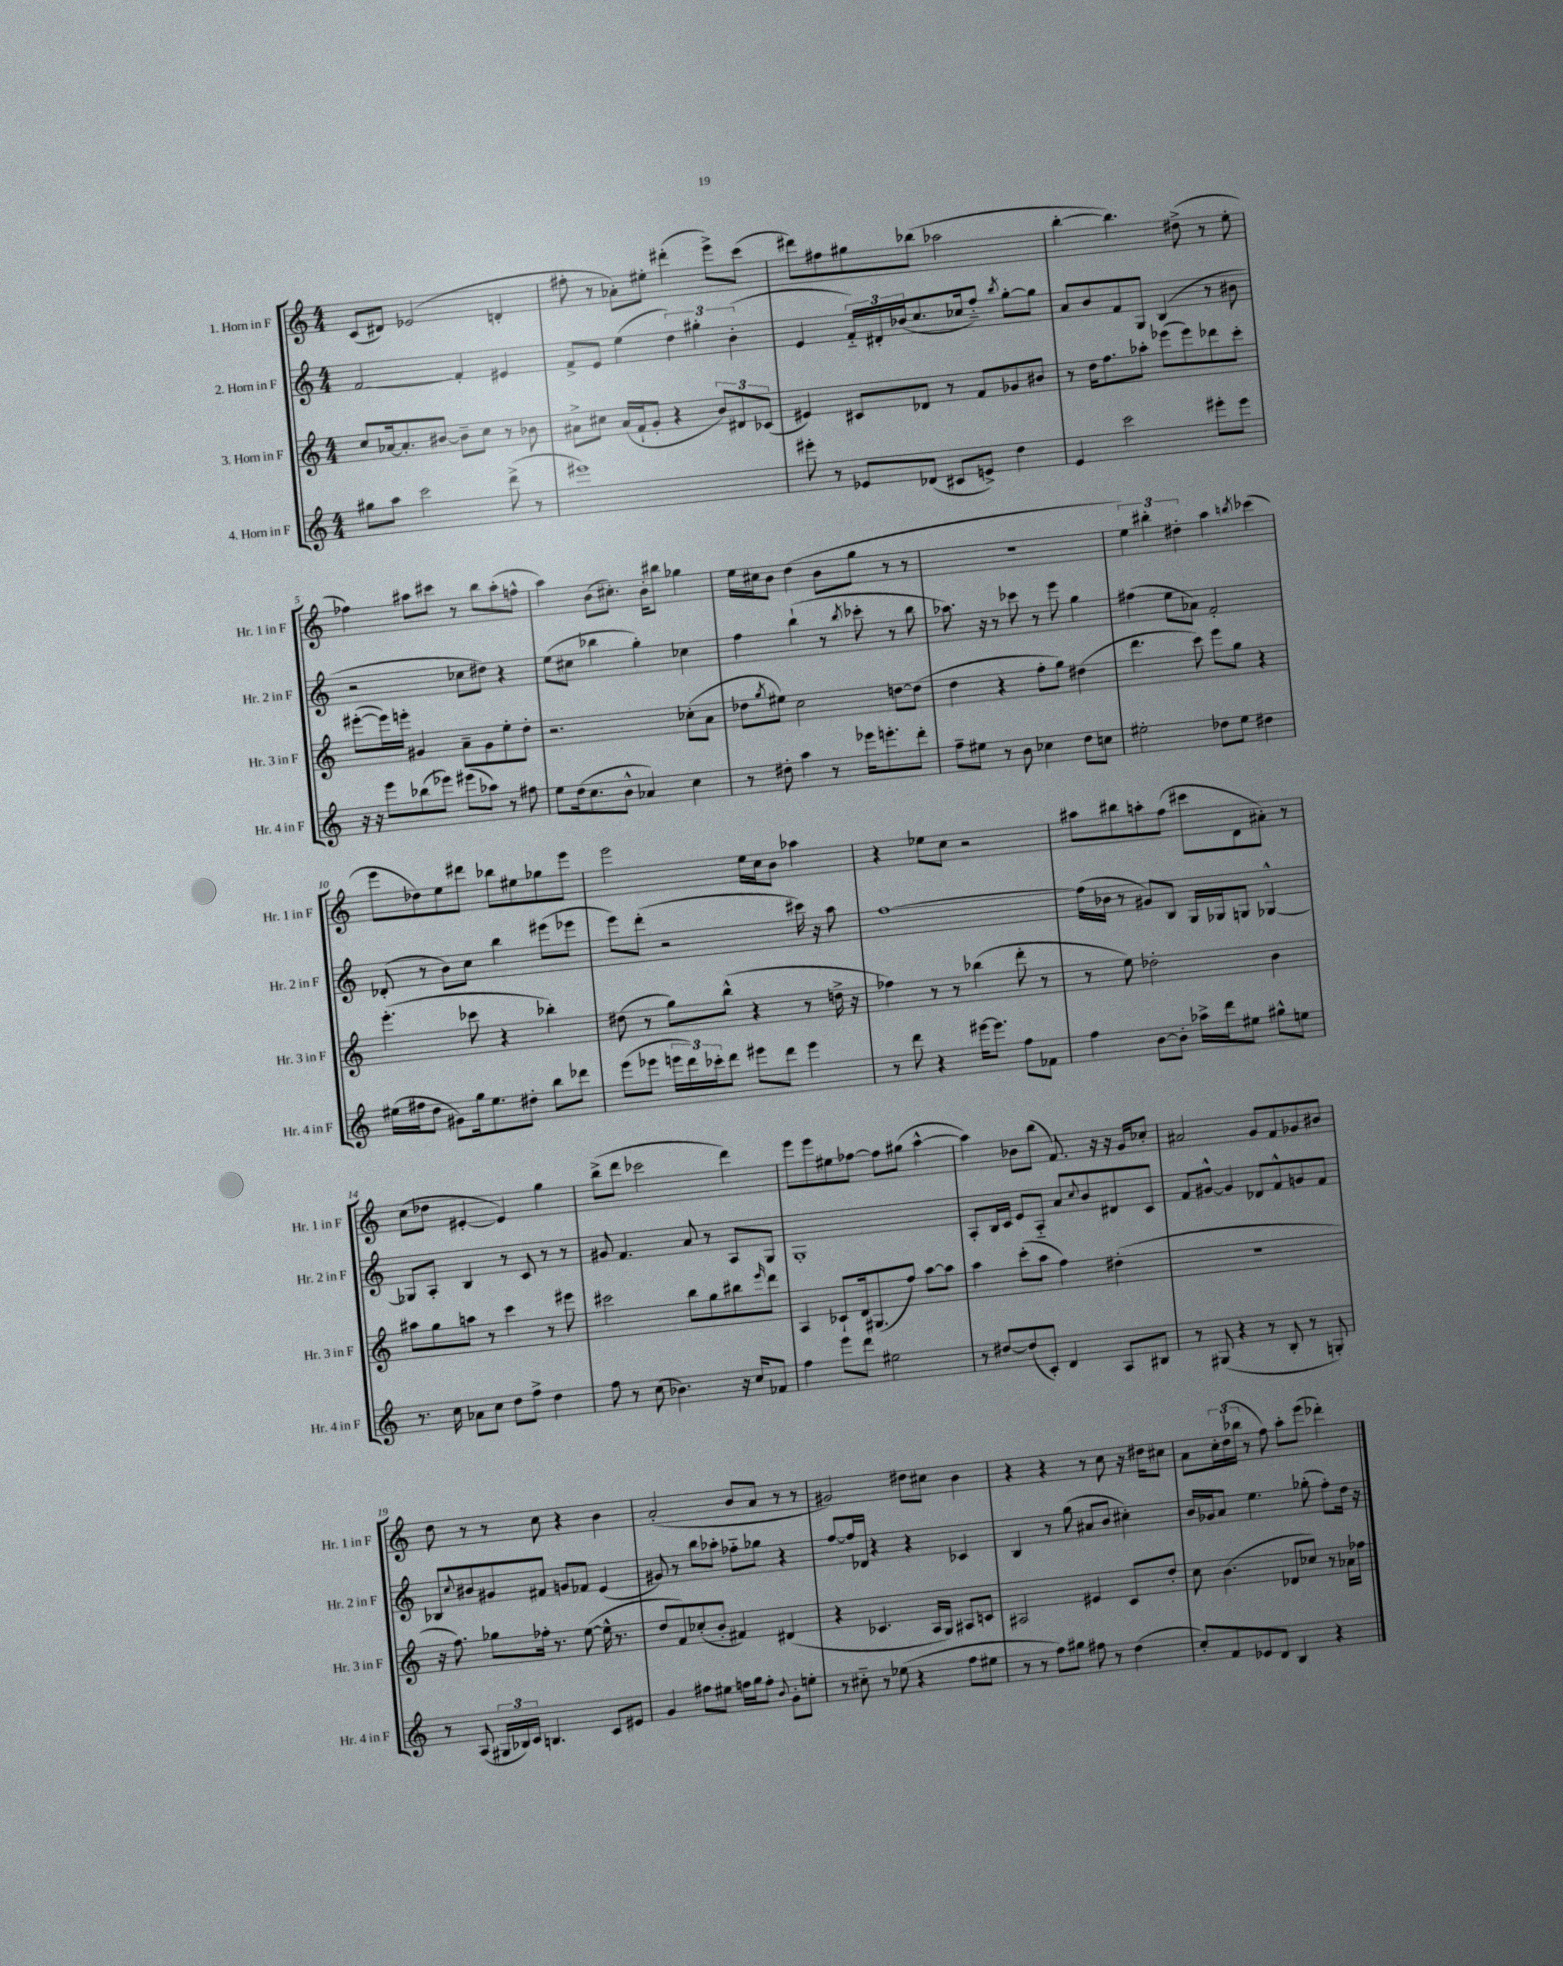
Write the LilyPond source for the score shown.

<<
\new StaffGroup <<
\new Staff = "s0" \with { instrumentName = "1. Horn in F" shortInstrumentName = "Hr. 1 in F" } {
    \clef treble \key c \major \numericTimeSignature \time 4/4
    c'8( dis'8) ees'2( d'4-. |
    fis''8-. r8 aes'8-.) eis''8-. dis'''4-.( e'''8->) c'''8( |
    dis'''8) fis''8 gis''8 bes''8( aes''2 |
    b''4~-. b''4.) dis''8->( r8 e''8-. |
    fes''4) ais''8 cis'''8 r8 b''8 ais''8-.( f''8-^ |
    a''4) b'8( cis''8.-.) b'16-. bis''8 ges''4 |
    e''16 cis''16 b'8 d''4( b'8 g''8 r8 r8 |
    R1 |
    \tuplet 3/2 { e''4) bis''4-. dis''4-. } a''4 \acciaccatura { b''8 } ces'''4( |
    e'''8 des''8) e''8 dis'''8 bes''8 eis''8 ges''8 e'''8 |
    e'''2 e''16 c''16 b'8 aes''4 |
    r4 ees''8 c''8 r2 |
    ais''8 bis''8 a''8-. f''8( cis'''8 d'8 ais'8-.) r8 |
    c''8( des''8 eis'4~-. eis'4) g''4 |
    b''8->( d'''8 ces'''2 d'''4) |
    e'''8 e'''8 eis''8 fes''8~ fes''8 gis''8( a''4~-^ |
    a''4) bes'8 b''8( f'8.) r16 r16 g'16 ces''8-. |
    ais'2 g'8 f'8 ges'8 bis'8 |
    d''8 r8 r8 c''8 r4 b'4 |
    a'2-.( b'8 a'8 r8 r8 |
    gis'2) dis''8 cis''8 b'4 |
    r4 r4 r8 c''8 r16 dis''16 cis''8 |
    a'8 \tuplet 3/2 { c''16-. d''16( bes''16 } r8 f''8) a''8-. e'''8( des'''4-.) \bar "|." |
}
\new Staff = "s1" \with { instrumentName = "2. Horn in F" shortInstrumentName = "Hr. 2 in F" } {
    \clef treble \key c \major \numericTimeSignature \time 4/4
    f'2~ f'4-. eis'4 |
    f'8-> e'8 e''4( \tuplet 3/2 { d''4) gis''4-. b'4-.( } |
    e'4 \tuplet 3/2 { f'16-_) dis'16-. bes'16( } c''8. ces''16 f''8-_) \acciaccatura { b''8 } g''8~-. g''8 |
    a'8 b'8 f'8 g8 b4( r8 bis'8 |
    r2 ces''8 dis''8) r4 |
    e''8( cis''8 bes''4 g''4-.) ces''4 |
    f''4 b''4-!( r8 \acciaccatura { b''8 } ces'''8-. r8 b''8 |
    aes''8.) r16 r8 ces'''8 r8 e'''8 g''4 |
    fis''4( e''8 aes'8) f'2-. |
    des'8-.( r8 b'8) c''8 b''4 eis'''8( ees'''8 |
    e'''8) d'''8-.( r2 cis'''16) r16 a''8 |
    f''1~ |
    f''16( bes'16 r8 gis'8) b8 g16 ges16 g8 ges4~-^ |
    ges8 a8-. b4 r8 c'8 r8 r8 |
    gis'8 f'4. a'8 r8 a8 g8 |
    g1-. |
    a8-. b16 c'16 e'8 a8-_ a'8 \appoggiatura { c''8 } b'8 dis'8 c'8 |
    f'8 gis'8~-^ gis'4 des'8 f'8-^ g'8 f'8 |
    bes8 \appoggiatura { c''8 } bis'8 gis'8 fis'8 g'8 fes'8 e'4( |
    gis'8) r8 b''8 aes''8-. fes''8-_ ges''8 r4 |
    f''8~ f''16 des'16 r4 r4 ces'4 |
    b4 r8 g''8( ais'8 b'8 cis''4-.) |
    b'16 ges'16 a'8 e''4. ges''8-.( f''8-.) d''16 r16 \bar "|." |
}
\new Staff = "s2" \with { instrumentName = "3. Horn in F" shortInstrumentName = "Hr. 3 in F" } {
    \clef treble \key c \major \numericTimeSignature \time 4/4
    c''8 aes'16~ aes'8.-. bis'8~ bis'8-- c''8 r8 bes'8 |
    ais'8-> cis''8 ais'16( f'16-! g'8-. r4 \tuplet 3/2 { b'8) dis'8 ces'8( } |
    eis'4) cis'8 des'8 r8 f'8 ges'8 bis'8 |
    r8 d''16 f''8. aes''8-. ees'''8( ees'''8) des'''8 c'''8-. |
    eis'''8~-.( eis'''16) e'''16-. gis'4 a'8-- gis'8 e''8-. d''8-. |
    r2. ces''8-.( a'8 |
    des''8 \acciaccatura { g''8 } eis''8) c''2 d''8~ d''8( |
    d''4 r4 f''8-. g''8) dis''4( |
    d'''4. c'''8) e'''8 g''8 r4 |
    e'''4.-.( ces'''8 r4 bes''4-.) |
    dis''8( r8 g''8) b''8-^( r4 r8 d''16-> r16 |
    fes''4) r8 r8 bes''4( d'''8-. r8 |
    r8 e''8) des''2-. b'4 |
    ais''8 g''8 a''8 r8 c'''4 r8 eis'''8 |
    cis'''2 b''8 g''8 bis''8 \grace { e'''16 } d'''8 |
    a4 ces'8-! d'16 gis8.( f''8) a''8~ a''8 |
    a''4 c'''8-.( a''8 f''4) dis''4-.( |
    r1 |
    r16 f''8.) ges''8 fes''16-. r8. e''8~( e''16-^ r8. |
    d''8 f'8) ces''8-.( b'8-. fis'4) dis'4( |
    r4 ces'4. a16 g16) ais8 c'8 |
    ais2 eis'4 c'8 d''8-. |
    c''8 b'4.( des'8 ces''8) r8 aes'16 fes''16 \bar "|." |
}
\new Staff = "s3" \with { instrumentName = "4. Horn in F" shortInstrumentName = "Hr. 4 in F" } {
    \clef treble \key c \major \numericTimeSignature \time 4/4
    gis''8 a''8 c'''2 d'''8->( r8 |
    eis'''1) |
    eis'''8-. r8 ees'8 des'8( cis'8 e'8->) d''4 |
    e'4 c'''2 eis'''8-. eis'''8 |
    r16 r16 e'''8 bes''8( ees'''8) eis'''8( aes''8) r8 fis''8 |
    e''8 d''16( c''8. b'8-^ aes'4) c''4 |
    r8 dis''8-. a''4 r8 ees'''16 e'''8.-. d'''8-. |
    f''8-- eis''8 r8 b'8 ces''4 d''8 c''8 |
    eis''2-. des''8 eis''8 dis''4 |
    eis''16( fis''16 d''8 gis'8) g''16 eis''8. dis''8-. b''8 des'''8 |
    e'''8( ees'''8 \tuplet 3/2 { e'''16 d'''16) ces'''16-. } d'''8 eis'''8 d'''8 eis'''4 |
    r8 d'''8 r4 eis'''16~ eis'''8. f''8 fes'8 |
    f''4 b'8~ b'8-. aes''16-> d'''16 eis''8 gis''8-^ e''8 |
    r8. c''16 aes'8 c''8 d''8 f''8-> d''4 |
    f''8 r8 c''8( bes'4.) r16 c''16 fes'8 |
    f''4 e'''8 d'''8 eis''2 |
    r8 dis''8~ dis''8( c'8-.) d'4 a8 bis8 |
    r8 gis8( r4 r8 b8-. r8 g8-.) |
    r8 a8( \tuplet 3/2 { gis16 bes16) c'16 } b4. c'8 eis'8 |
    g'4 fis''8 eis''8 f''16 g''16 f''8-. \appoggiatura { b'8 } g'8-. e''8-. |
    r8 cis''8-_ r8 ees''8( r4 f''8 eis''8 |
    r8 r8 f''8) gis''8 fis''8 r8 d''4( |
    c''8-.) f'8 ees'8 d'8 b4 r4 \bar "|." |
}
>>
>>
